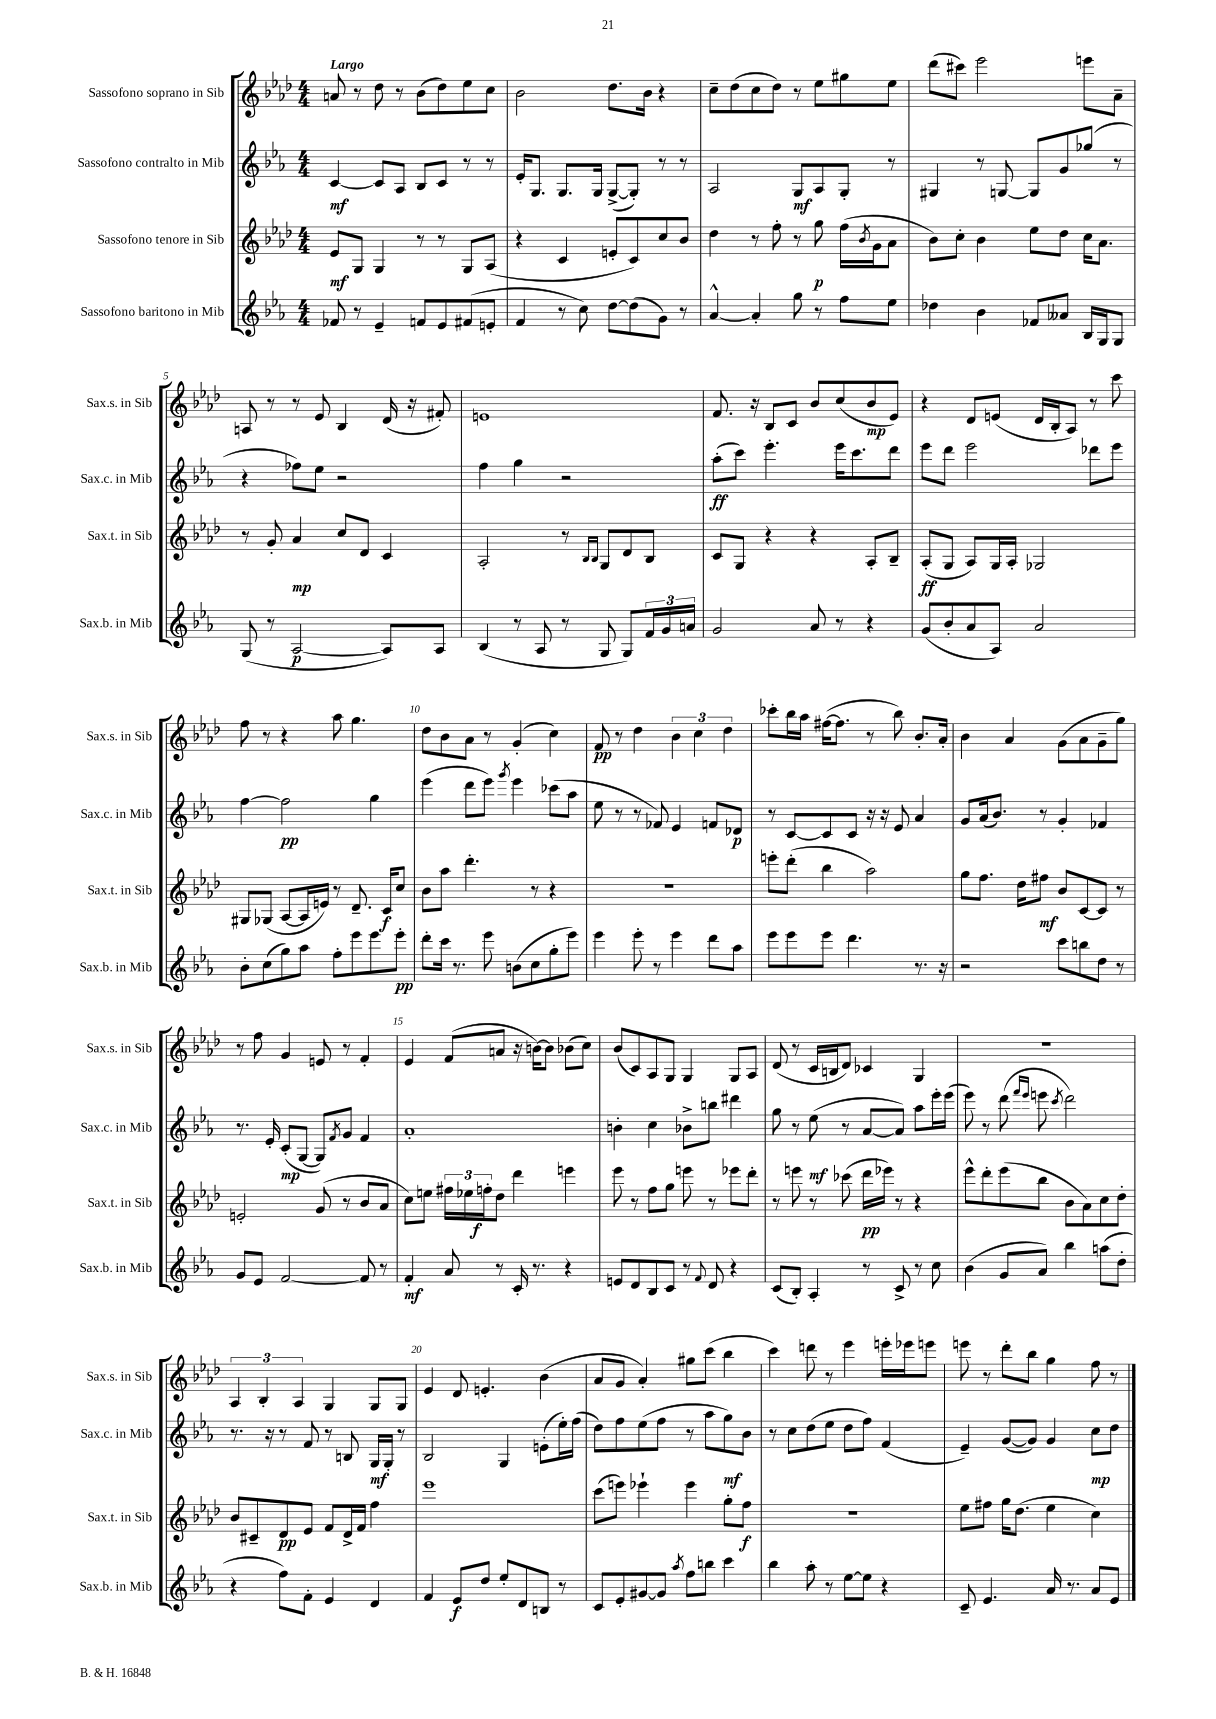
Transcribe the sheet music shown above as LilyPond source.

<<
\new StaffGroup <<
\new Staff = "s0" \with { instrumentName = "Sassofono soprano in Sib" shortInstrumentName = "Sax.s. in Sib" } {
    \clef treble \key aes \major \numericTimeSignature \time 4/4 \tempo "Largo"
    a'8 r8 des''8 r8 bes'8( des''8) ees''8 c''8 |
    bes'2 des''8. bes'16 r4 |
    c''8-- des''8( c''8 des''8) r8 ees''8 gis''8 ees''8 |
    des'''8( cis'''8) ees'''2 e'''8 aes'8-- |
    a8 r8 r8 ees'8 bes4 des'16( r16 fis'8-.) |
    e'1 |
    f'8. r16 bes8 c'8 bes'8 c''8( bes'8\mp ees'8) |
    r4 des'8 e'8( des'16 bes16-. aes8) r8 c'''8 |
    f''8 r8 r4 aes''8 g''4. |
    des''8 bes'8 aes'8 r8 g'4-.( c''4) |
    f'8\pp r8 des''4 \tuplet 3/2 { bes'4 c''4 des''4 } |
    ces'''8-. bes''16 aes''16 fis''16~( fis''8. r8 bes''8) bes'8.-. aes'16-. |
    bes'4 aes'4 g'8( aes'8 g'8-- g''8) |
    r8 f''8 g'4 e'8 r8 f'4-. |
    ees'4 f'8( a'8 r16 b'16~) b'8 bes'8( c''8) |
    bes'8( c'8) aes8 g8 g4 g8 aes8 |
    des'8( r8 c'16 b16 des'8) ces'4 g4 |
    R1 |
    \tuplet 3/2 { aes4 bes4-. aes4 } g4 g8 g8 |
    ees'4 des'8 e'4.-. bes'4( |
    aes'8 g'8 aes'4-.) gis''8 c'''8( bes''4 |
    c'''4) d'''8 r8 ees'''4 e'''16-. ees'''16 e'''8 |
    e'''8 r8 des'''8-. bes''8 g''4 f''8 r8 \bar "|." |
}
\new Staff = "s1" \with { instrumentName = "Sassofono contralto in Mib" shortInstrumentName = "Sax.c. in Mib" } {
    \clef treble \key ees \major \numericTimeSignature \time 4/4
    c'4~\mf c'8 aes8 bes8 c'8 r8 r8 |
    ees'16-. g8. g8. g16 g8~->( g8-.) r8 r8 |
    aes2 g8\mf aes8 g8-. r8 |
    gis4 r8 g8~ g8 g'8 ges''8( r8 |
    r4 fes''8) ees''8 r2 |
    f''4 g''4 r2 |
    aes''8-.\ff( c'''8) ees'''4.-. ees'''16 c'''8. d'''8 |
    ees'''8 d'''8 ees'''2 des'''8 ees'''8 |
    f''4~ f''2\pp g''4 |
    ees'''4( d'''8 ees'''8) \acciaccatura { g'''8 } ees'''4 ces'''8( aes''8 |
    ees''8 r8 r8 fes'8) ees'4 f'8 des'8\p |
    r8 c'8~ c'8 c'8 r16 r16 ees'8 aes'4 |
    g'8 aes'16( bes'8.) r8 g'4-. fes'4 |
    r8. ees'16-. c'8-.\mp( g8~ g8) \acciaccatura { f'8 } g'8 f'4 |
    aes'1-. |
    b'4-. c''4 bes'8-> b''8 dis'''4 |
    g''8 r8 ees''8\mf( r8 aes'8~ aes'8) aes''8 ees'''16-. ees'''16( |
    ees'''8) r8 d'''8( \grace { f'''16 ees'''16 } e'''8 \acciaccatura { c'''8 } d'''2) |
    r8. r16 r8 f'8 r8 b8 g16\mf g16-. r8 |
    bes2 g4 e'8-.( ees''16-.) f''16( |
    d''8) f''8 ees''8( f''8 r8 aes''8 g''8\mf) bes'8 |
    r8 c''8 d''8( ees''8 d''8 f''8) f'4( |
    ees'4--) g'8~( g'8) g'4 c''8\mp d''8 \bar "|." |
}
\new Staff = "s2" \with { instrumentName = "Sassofono tenore in Sib" shortInstrumentName = "Sax.t. in Sib" } {
    \clef treble \key aes \major \numericTimeSignature \time 4/4
    ees'8\mf g8 g4 r8 r8 g8 aes8( |
    r4 c'4 e'8-. c'8) c''8 bes'8 |
    des''4 r8 f''8-. r8 g''8\p f''16( \acciaccatura { bes'8 } g'16 aes'8 |
    bes'8) c''8-. bes'4 ees''8 des''8 c''16 aes'8. |
    r8 g'8-. aes'4\mp c''8 des'8 c'4 |
    aes2-. r8 \grace { bes16 bes16 } g8 des'8 bes8 |
    c'8 g8 r4 r4 aes8-. bes8-- |
    aes8-.\ff( g8 aes8) g16 aes16-. ges2 |
    gis8 ges8( aes8~ aes16 e'16) r8 des'8.-- c'16\f c''8 |
    bes'8 aes''8 des'''4.-. r8 r4 |
    R1 |
    e'''8-. des'''8-.( bes''4 aes''2) |
    g''8 f''8. des''16 fis''8\mf bes'8 c'8~ c'8 r8 |
    e'2-. g'8( r8 bes'8 aes'8 |
    c''8) e''8 \tuplet 3/2 { fis''16 ees''16 f''16-.\f } des''8 des'''4 e'''4 |
    ees'''8 r8 f''8 g''8 e'''8 r8 ees'''8 des'''8-. |
    r8 e'''8 r8 ces'''8( des'''16\pp ees'''16) r8 r4 |
    ees'''8-^ des'''8-. ees'''8( bes''8 bes'8 aes'8) c''8 des''8-. |
    bes'8 cis'8-- des'8\pp ees'8 f'8 des'16-> f'16 f''4 |
    ees'''1 |
    c'''8( e'''8) ees'''4-! ees'''4 g''8-. f''8\f |
    R1 |
    ees''8 fis''8 g''16 des''8.( ees''4 c''4) \bar "|." |
}
\new Staff = "s3" \with { instrumentName = "Sassofono baritono in Mib" shortInstrumentName = "Sax.b. in Mib" } {
    \clef treble \key ees \major \numericTimeSignature \time 4/4
    fes'8 r8 ees'4-- f'8 ees'8 fis'8( e'8-. |
    f'4 r8 c''8) d''8~ d''8( g'8) r8 |
    aes'4~-^ aes'4-. g''8 r8 f''8 ees''8 |
    des''4 bes'4 fes'8 aeses'8 bes16 g16 g8 |
    g8( r8 aes2~\p aes8) aes8 |
    bes4( r8 aes8 r8 g8 g8) \tuplet 3/2 { f'16 g'16 a'16 } |
    g'2 aes'8 r8 r4 |
    g'8( bes'8-. aes'8 aes8) aes'2 |
    bes'8-. c''8( g''8) aes''8 f''8-. ees'''8 ees'''8 ees'''8-.\pp |
    d'''8-. c'''16 r8. ees'''8 b'8( c''8 g''8-. ees'''8) |
    ees'''4 ees'''8-. r8 ees'''4 d'''8 aes''8 |
    ees'''8 ees'''8 ees'''8 d'''4. r8. r16 |
    r2 c'''8 b''8 d''8 r8 |
    g'8 ees'8 f'2~ f'8 r8 |
    f'4-.\mf aes'8 r8 c'16-. r8. r4 |
    e'8 d'8 bes8 c'8 r8 \appoggiatura { f'8 } d'8 r4 |
    c'8( bes8-.) aes4-. r8 c'8-> r8 c''8 |
    bes'4( g'8 aes'8) bes''4 a''8( d''8-. |
    r4 f''8) f'8-. ees'4 d'4 |
    f'4 ees'8\f d''8 ees''8-. d'8 b8 r8 |
    c'8 ees'8-. gis'8~ gis'8 \acciaccatura { aes''8 } f''8 b''8 c'''4 |
    bes''4 aes''8-. r8 ees''8~ ees''8 r4 |
    c'8-- ees'4. aes'16 r8. aes'8 ees'8 \bar "|." |
}
>>
>>
\layout { \context { \Score \override BarNumber.break-visibility = ##(#f #t #t) barNumberVisibility = #(every-nth-bar-number-visible 5) } }
